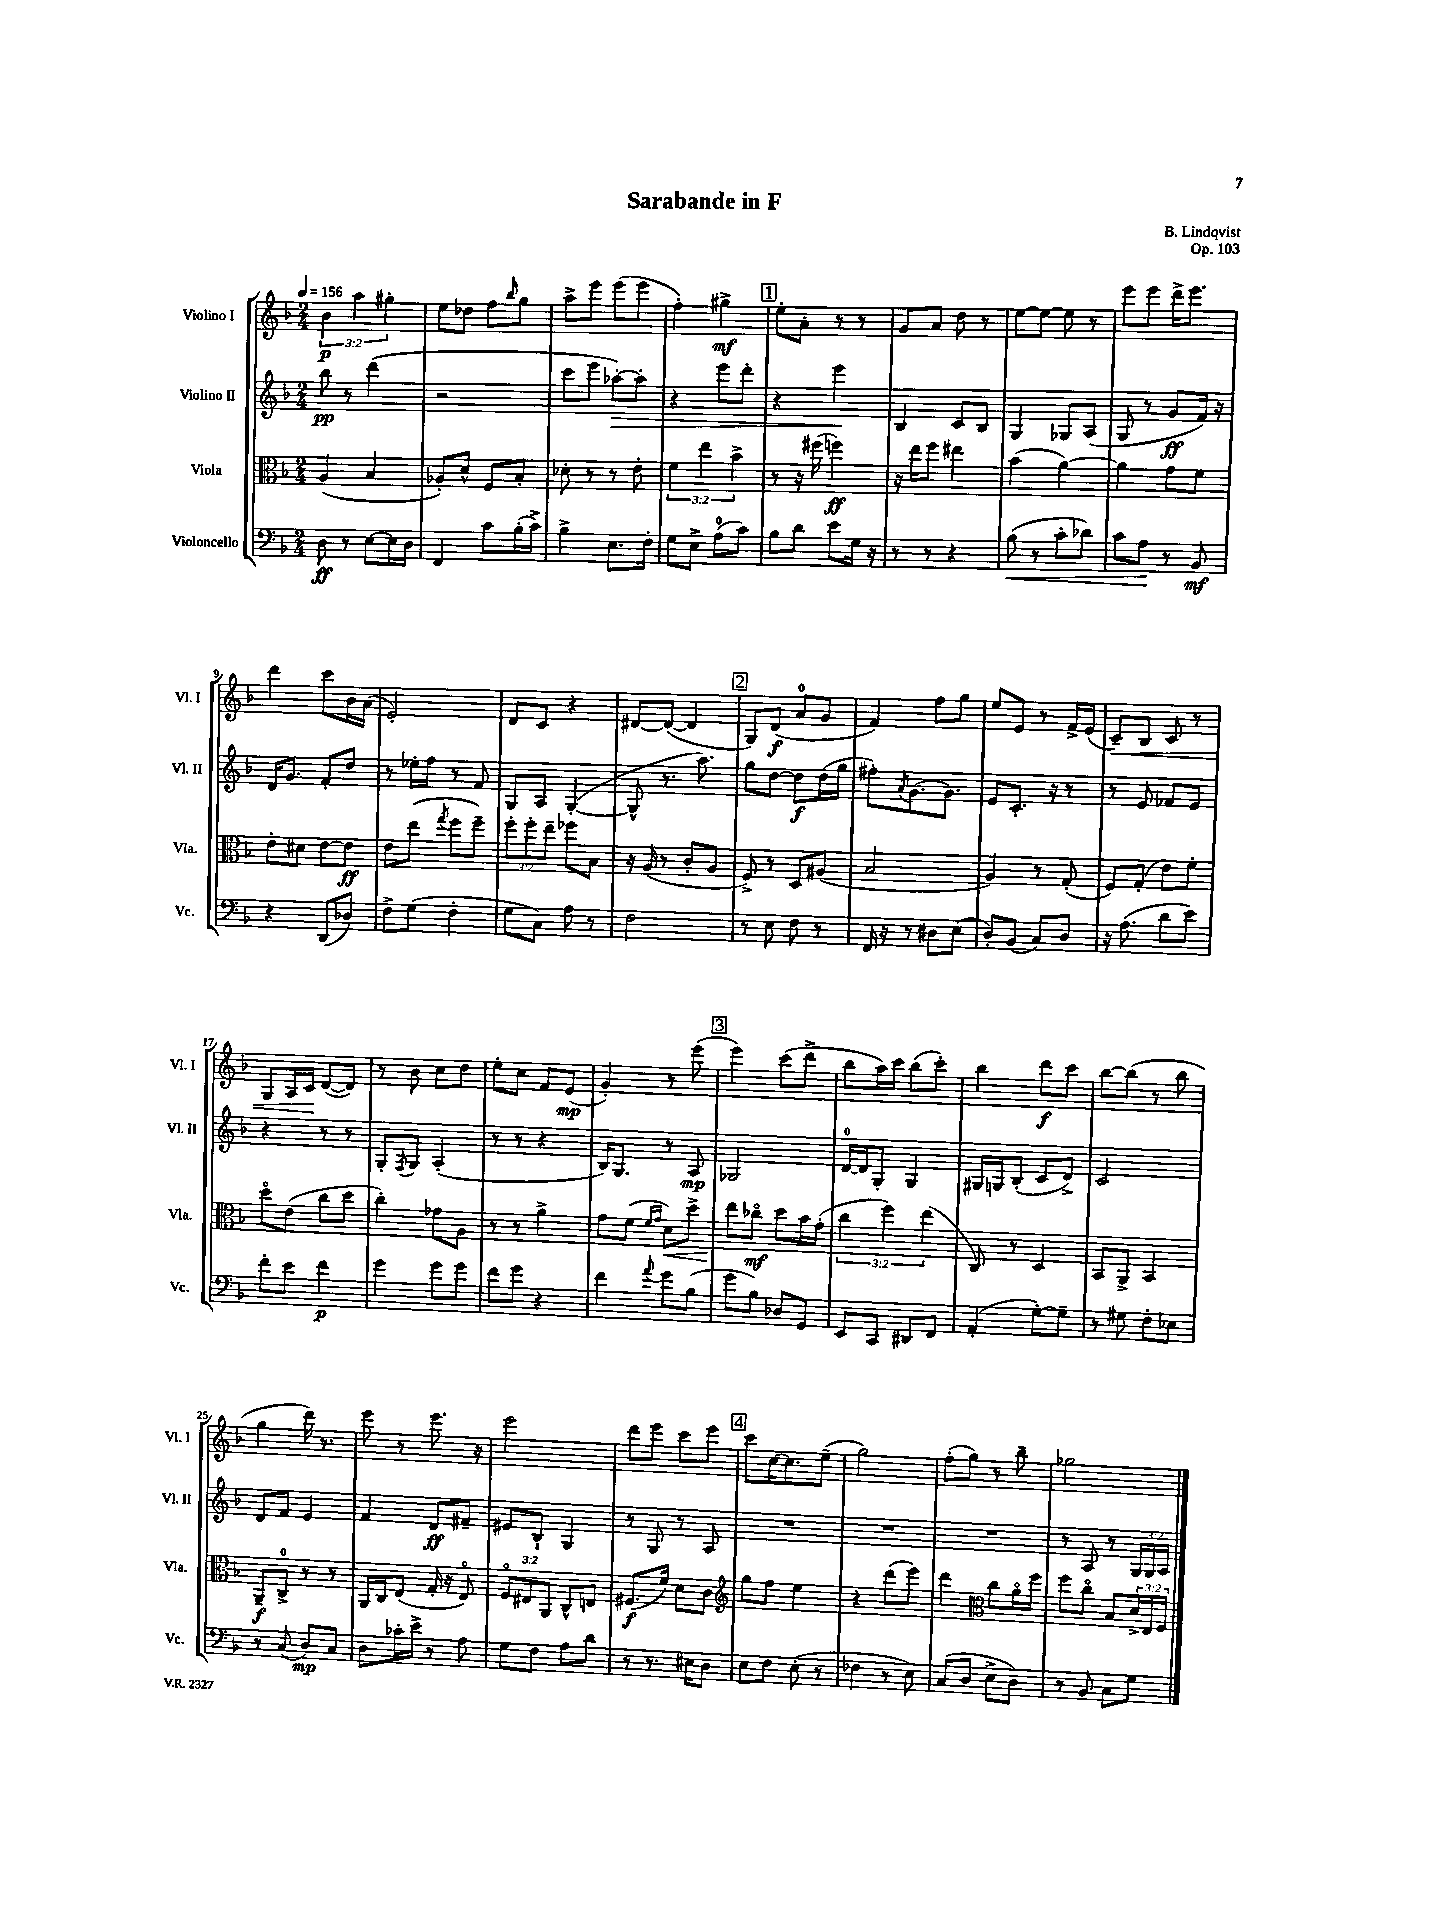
\header { title = "Sarabande in F" composer = "B. Lindqvist" opus = "Op. 103" }
<<
\new StaffGroup <<
\new Staff = "s0" \with { instrumentName = "Violino I" shortInstrumentName = "Vl. I" } {
    \clef treble \key f \major \numericTimeSignature \time 2/4 \override Staff.TupletNumber.text = #tuplet-number::calc-fraction-text \tempo 4 = 156
    \tuplet 3/2 { bes'4\p a''4 gis''4-. } |
    e''8 des''8 f''8 \grace { bes''16 } g''8 |
    a''8-> e'''8 e'''8( e'''8 |
    f''4-.) gis''4->\mf |
    \mark \markup { \box "1" } e''8-. a'8-. r8 r8 |
    g'8 a'8 d''8 r8 |
    e''8~ e''8~ e''8 r8 |
    e'''8 e'''8 d'''16-> e'''8. |
    d'''4 c'''8 bes'16 a'16( |
    e'2-.) |
    d'8 c'8 r4 |
    dis'8~ dis'8~( dis'4 |
    \mark \markup { \box "2" } g8) d'8\f( a'8-0 g'8 |
    f'4) f''8 g''8 |
    e''8 e'8 r8 f'16-> e'16( |
    c'8--\<) bes8 c'8 r8 |
    g8 a16 c'16\! d'8~( d'8) |
    r8 bes'8 c''8 d''8 |
    e''8-. c''8 f'8 e'8\mp( |
    g'4-.) r8 e'''8( |
    \mark \markup { \box "3" } e'''4) c'''8( d'''8-> |
    bes''8 a''16) c'''16 bes''8( c'''8-.) |
    bes''4 d'''8\f c'''8 |
    bes''8~ bes''8( r8 bes''8 |
    g''4 d'''16) r8. |
    e'''8 r8 e'''8. r16 |
    e'''2 |
    d'''8 e'''8 c'''8 e'''8 |
    \mark \markup { \box "4" } c'''8 c''16~ c''8. e''8--( |
    g''2) |
    f''8-.( g''8) r8 bes''8-- |
    ges''2 \bar "|." |
}
\new Staff = "s1" \with { instrumentName = "Violino II" shortInstrumentName = "Vl. II" } {
    \clef treble \key f \major \numericTimeSignature \time 2/4 \override Staff.TupletNumber.text = #tuplet-number::calc-fraction-text
    bes''8\pp r8 d'''4( |
    r2 |
    c'''8 e'''8 aes''8~-.\>) aes''8-. |
    r4 e'''8 d'''8-. |
    \mark \markup { \box "1" } r4 e'''4\! |
    bes4 c'8 bes8 |
    g4 ges8 a8( |
    g8 r8 g'8\ff f'16) r16 |
    d'16 g'8. f'8-. d''8 |
    r8 ees''16-. f''16 r8 f'8 |
    g8 a8 g4~-.( |
    g8-^ r8. a''8.) |
    \mark \markup { \box "2" } g''8 d''8~ d''8\f d''16( g''16 |
    fis''8-.) \acciaccatura { a'8 } g'8.~ g'8. |
    e'8 c'8.-. r16 r8 |
    r8 e'8 fes'8 e'8 |
    r4 r8 r8 |
    g8-. \acciaccatura { f8 } g8 a4-.( |
    r8 r8 r4 |
    bes16) g8. r8 a8\mp |
    \mark \markup { \box "3" } ges2 |
    d'16-0~ d'16 g8-. g4 |
    gis16 g16 bes8-.( c'8 d'8->) |
    c'2 |
    d'8 f'8 e'4 |
    f'4 d'8\ff fis'8-- |
    eis'8 bes8-! g4 |
    r8 g8 r8 a8 |
    \mark \markup { \box "4" } R2 |
    R2 |
    R2 |
    r8 a8 r8 \tuplet 3/2 { g16 g16 a16 } \bar "|." |
}
\new Staff = "s2" \with { instrumentName = "Viola" shortInstrumentName = "Vla." } {
    \clef alto \key f \major \numericTimeSignature \time 2/4 \override Staff.TupletNumber.text = #tuplet-number::calc-fraction-text
    a4( bes4 |
    aes8-.) d'8-^ f8 bes8-. |
    des'8-. r8 r8 e'8-. |
    \tuplet 3/2 { f'4 e''4 bes'4-> } |
    \mark \markup { \box "1" } r8 r16 fis''16( f''4\ff) |
    r16 e''16 f''8 eis''4 |
    bes'4( a'4~) |
    a'4 g'8 f'8 |
    e'8-. dis'8 e'8~ e'8\ff |
    e'8 e''8( \acciaccatura { g''8 } f''8 f''8--) |
    \tuplet 3/2 { f''8-. f''8-. e''8-- } fes''8 bes8 |
    r16 a16( r8 c'8-. a8 |
    \mark \markup { \box "2" } f8->) r8 d8 ais8( |
    bes2 |
    a4) r8 g8-.( |
    f8) g8-.( e'8) f'8-. |
    d''8\flageolet e'8( c''8 d''8 |
    c''4-.) ges'8 a8 |
    r8 r8 a'4-> |
    g'8 f'8( \grace { f'16 g'16 } d'8\<) d''8-> |
    \mark \markup { \box "3" } e''8\! ces''8\flageolet\mf d''8 bes'16 g'16-.( |
    \tuplet 3/2 { c''4 f''4) e''4( } |
    c8) r8 d4 |
    bes,8 a,8-> bes,4 |
    a,8--\f c8-0-> r8 r8 |
    a,16 c16 e8( g16-. r16 e8\flageolet) |
    \tuplet 3/2 { f8\flageolet eis8 a,8 } c8-^ e8 |
    fis8.\f( f'16) d'8 c'8 |
    \mark \markup { \box "4" } \clef treble g''8 f''8 e''4 |
    r4 d'''8( e'''8) |
    d'''4 \clef alto c''8 a'16\flageolet f''16 |
    f''8 c''8\flageolet bes8 \tuplet 3/2 { d'16-> e16 f16 } \bar "|." |
}
\new Staff = "s3" \with { instrumentName = "Violoncello" shortInstrumentName = "Vc." } {
    \clef bass \key f \major \numericTimeSignature \time 2/4
    d8\ff r8 e8~ e16 d16 |
    f,4 c'8 bes16-.( c'16->) |
    bes4-> e8. f16-. |
    g8 e8-> a8-0( c'8) |
    \mark \markup { \box "1" } bes8 d'8 e'8 g16 r16 |
    r8 r8 r4 |
    bes8\<( r8 c'8-. des'8) |
    c'8 a8\! r8 bes,8\mf |
    r4 d,8( des8) |
    f8-> g8( f4-. |
    g8 c8) a8 r8 |
    f2 |
    \mark \markup { \box "2" } r8 e8 f8 r8 |
    f,16 r16 r8 dis8 e8( |
    d8-.) bes,8( c8) d8 |
    r16 a8.( d'8 e'8) |
    f'8-. e'8 f'4\p |
    g'4 g'8 g'8 |
    f'8 g'8 r4 |
    f'4 \appoggiatura { a'8 } g'8 bes8( |
    \mark \markup { \box "3" } g'8 bes8) des8 g,8 |
    e,8 c,8 dis,8 f,8 |
    a,4-.( g8~-.) g8-- |
    r8 gis8 f8-. ees8 |
    r8 c8( d8\mp) c8 |
    d8 ces'16-. e'16-> r8 a8 |
    g8 f8 a8 d'8 |
    r8 r8. eis16 d8 |
    \mark \markup { \box "4" } e8 f8 e8-.( r8 |
    fes4 r8 e8) |
    c8( d8 e8-> d8) |
    r8 bes,8 c8 g8 \bar "|." |
}
>>
>>
